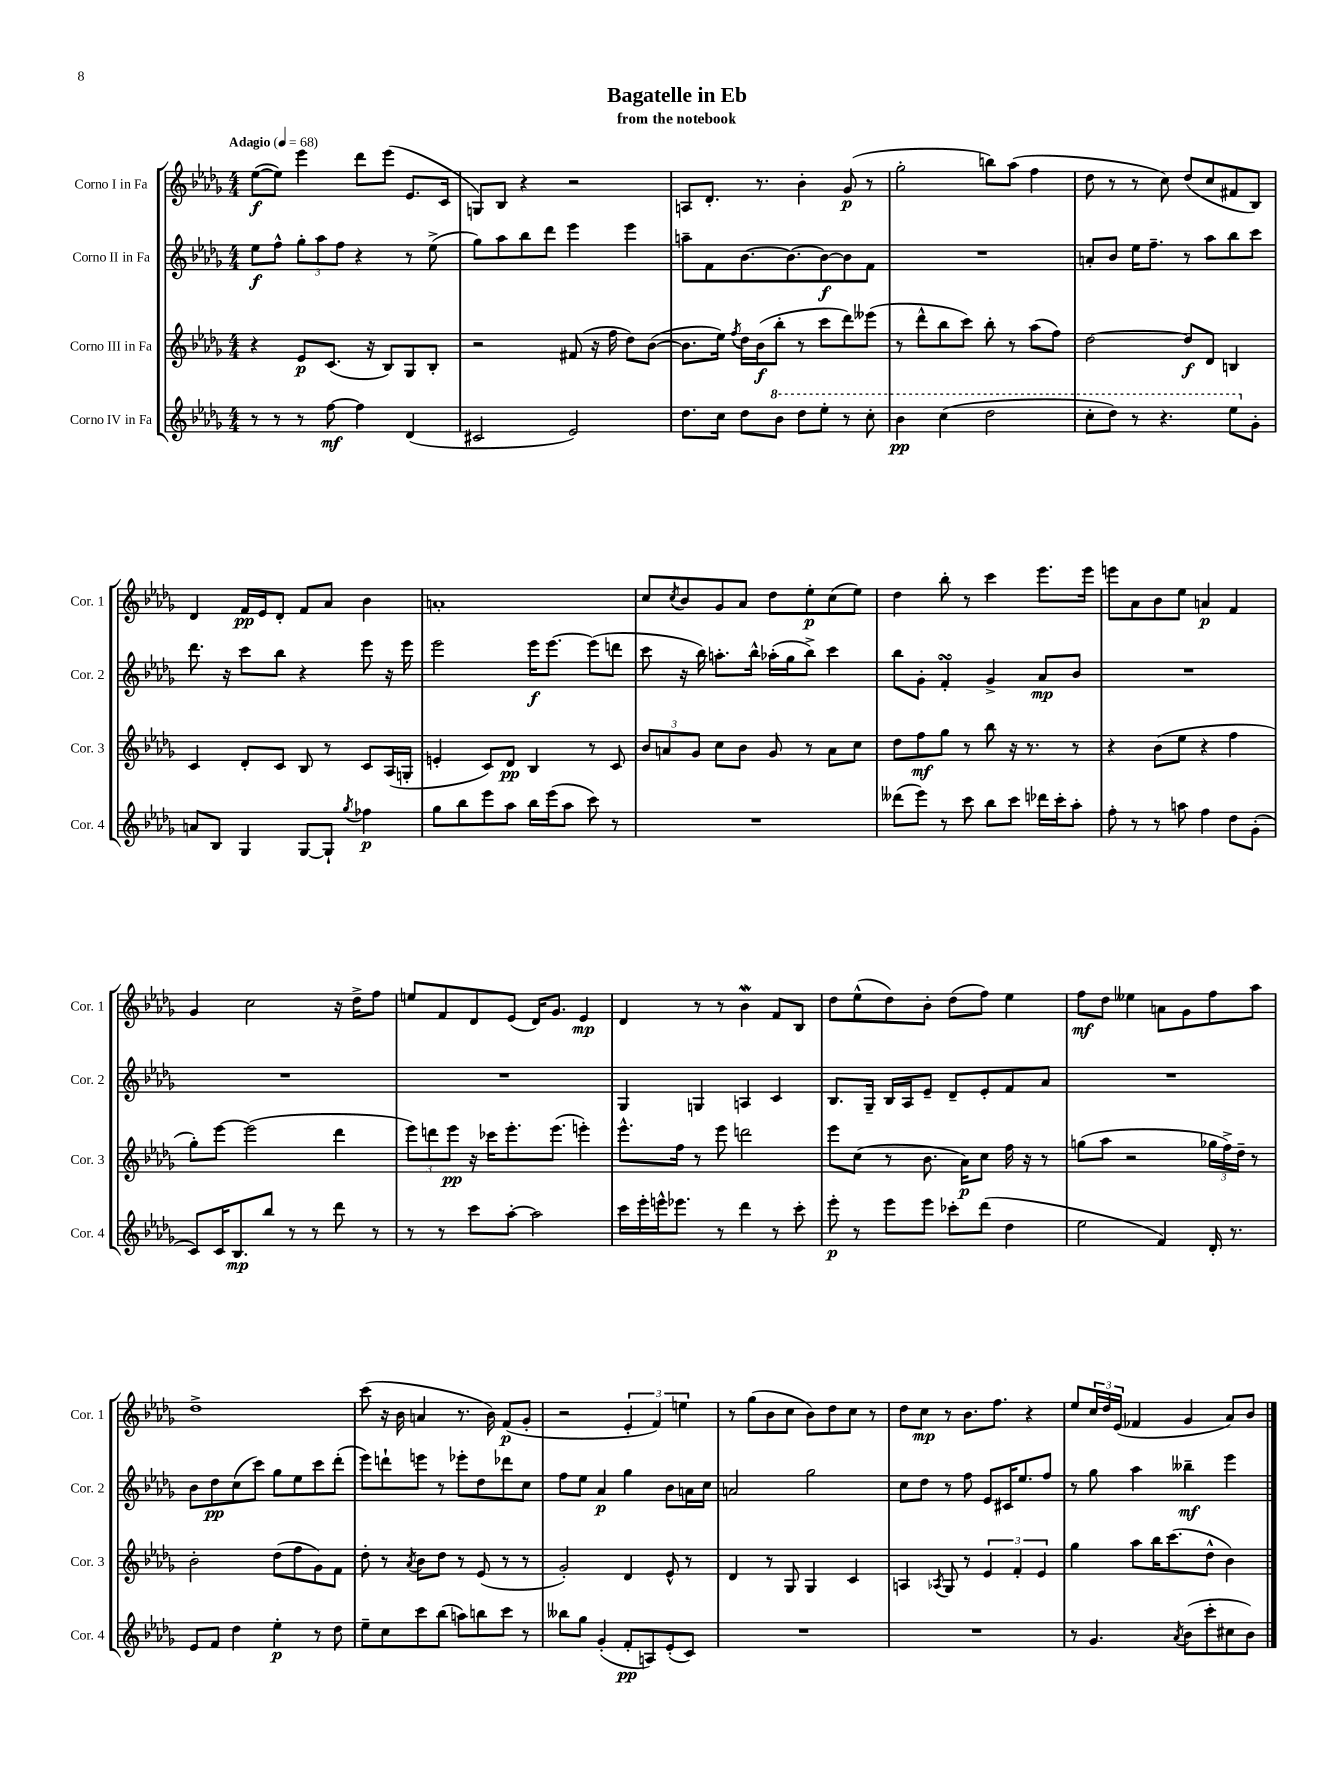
\header { title = "Bagatelle in Eb" subtitle = "from the notebook" }
<<
\new StaffGroup <<
\new Staff = "s0" \with { instrumentName = "Corno I in Fa" shortInstrumentName = "Cor. 1" } {
    \clef treble \key des \major \numericTimeSignature \time 4/4 \tempo "Adagio" 4 = 68
    ees''8~\f( ees''8) ees'''4 des'''8 ees'''8( ees'8. c'16 |
    g8) bes8 r4 r2 |
    a8 des'8.-. r8. bes'4-. ges'8\p( r8 |
    ges''2-. b''8) aes''8( f''4 |
    des''8 r8 r8 c''8) des''8( c''8 fis'8 bes8) |
    des'4 f'16\pp ees'16 des'8-. f'8 aes'8 bes'4 |
    a'1-. |
    c''8 \acciaccatura { c''8 } bes'8 ges'8 aes'8 des''8 ees''8-.\p c''8( ees''8) |
    des''4 bes''8-. r8 c'''4 ees'''8. ees'''16 |
    e'''8 aes'8 bes'8 ees''8 a'4\p f'4 |
    ges'4 c''2 r16 des''16-> f''8 |
    e''8 f'8 des'8 ees'8( des'16) ges'8. ees'4\mp |
    des'4 r8 r8 bes'4\mordent f'8 bes8 |
    des''8 ees''8-^( des''8) bes'8-. des''8( f''8) ees''4 |
    f''8\mf des''8 eeses''4 a'8 ges'8 f''8 aes''8 |
    des''1-> |
    c'''8( r16 bes'16 a'4 r8. bes'16) f'8\p( ges'8-. |
    r2 \tuplet 3/2 { ees'4-. f'4) e''4 } |
    r8 ges''8( bes'8 c''8 bes'8) des''8 c''8 r8 |
    des''8 c''8\mp r8 bes'8. f''8. r4 |
    ees''8 \tuplet 3/2 { c''16 des''16 ees'16( } fes'4 ges'4 aes'8) bes'8 \bar "|." |
}
\new Staff = "s1" \with { instrumentName = "Corno II in Fa" shortInstrumentName = "Cor. 2" } {
    \clef treble \key des \major \numericTimeSignature \time 4/4
    ees''8\f f''8-^ \tuplet 3/2 { ges''8-. aes''8 f''8 } r4 r8 ees''8->( |
    ges''8) aes''8 bes''8 des'''8 ees'''4 ees'''4 |
    a''8-- f'8 bes'8.~ bes'8.~ bes'8~\f bes'8 f'8 |
    R1 |
    a'8-. bes'8 ees''16 f''8.-- r8 aes''8 bes''8 c'''8 |
    des'''8. r16 c'''8 bes''8 r4 ees'''8 r16 ees'''16 |
    ees'''2 ees'''16\f ees'''8.~ ees'''8( d'''8 |
    c'''8 r16 bes''16) a''8.-. bes''16-^ aes''16-.( ges''16 bes''8->) c'''4 |
    bes''8 ges'8-. f'4-.\turn ges'4-> aes'8\mp bes'8 |
    R1 |
    R1 |
    R1 |
    ges4 g4 a4 c'4 |
    bes8. ges16-- bes16 aes16 ees'8-- des'8-- ees'8-. f'8 aes'8 |
    R1 |
    bes'8 des''8\pp c''8( c'''8) ges''8 ees''8 c'''8 des'''8-.( |
    ees'''8) d'''8-! e'''8 r8 ees'''8-. des''8 des'''8 c''8 |
    f''8 ees''8 aes'4\p ges''4 bes'8 a'16 c''16 |
    a'2 ges''2 |
    c''8 des''8 r8 f''8 ees'8 cis'16 ees''8. f''8 |
    r8 ges''8 aes''4 beses''4--\mf ees'''4 \bar "|." |
}
\new Staff = "s2" \with { instrumentName = "Corno III in Fa" shortInstrumentName = "Cor. 3" } {
    \clef treble \key des \major \numericTimeSignature \time 4/4
    r4 ees'8\p c'8.( r16 bes8) ges8 bes8-. |
    r2 fis'8( r16 f''16 des''8) bes'8~( |
    bes'8. ees''16) \acciaccatura { f''8 } des''16 bes'16\f( bes''8-. r8 c'''8 des'''8) eeses'''8( |
    r8 des'''8-^ bes''8 c'''8) bes''8-. r8 aes''8( f''8) |
    des''2~ des''8\f des'8 b4 |
    c'4 des'8-. c'8 bes8 r8 c'8 aes16( g16-. |
    e'4-. c'8) des'8\pp bes4 r8 c'8 |
    \tuplet 3/2 { bes'8 a'8 ges'8 } c''8 bes'8 ges'8 r8 a'8 c''8 |
    des''8 f''8\mf ges''8 r8 bes''8 r16 r8. r8 |
    r4 bes'8( ees''8 r4 f''4 |
    ges''8-.) ees'''8~ ees'''2( des'''4 |
    \tuplet 3/2 { ees'''8) d'''8 ees'''8\pp } r16 ces'''16 ees'''8.-. ees'''8.( e'''4-.) |
    ees'''8.-^ f''16 r8 ees'''8 d'''2 |
    ees'''8 c''8( r8 bes'8. aes'16\p) c''8 f''16 r16 r8 |
    g''8( aes''8 r2 \tuplet 3/2 { ges''16 f''16->) des''16-- } r8 |
    bes'2-. des''8( f''8 ges'8) f'8 |
    des''8-. r8 \acciaccatura { aes'8 } bes'8 des''8 r8 ees'8( r8 r8 |
    ges'2-.) des'4 ees'8-^ r8 |
    des'4 r8 ges8 ges4 c'4 |
    a4 \acciaccatura { aes8 } ges8 r8 \tuplet 3/2 { ees'4 f'4-. ees'4 } |
    ges''4 aes''8 bes''16 c'''8.( des''8-^ bes'4) \bar "|." |
}
\new Staff = "s3" \with { instrumentName = "Corno IV in Fa" shortInstrumentName = "Cor. 4" } {
    \clef treble \key des \major \numericTimeSignature \time 4/4
    r8 r8 r8 f''8~\mf f''4 des'4( |
    cis'2 ees'2) |
    des''8. c''16 des''8 \ottava #1 bes''8 des'''8 ees'''8-. r8 c'''8-. |
    bes''4\pp c'''4( des'''2 |
    c'''8-. des'''8) r8 r4. ees'''8 \ottava #0 ges'8-. |
    a'8 bes8 ges4 ges8~ ges8-! \acciaccatura { ges''8 } fes''4\p |
    ges''8 bes''8 ees'''8 aes''8 bes''16 ees'''16( aes''8 c'''8) r8 |
    R1 |
    deses'''8( ees'''8) r8 c'''8 bes''8 c'''8 des'''16 c'''16-. aes''8-. |
    f''8-. r8 r8 a''8 f''4 des''8 ges'8-.( |
    c'8) c'16 bes8.\mp bes''8 r8 r8 des'''8 r8 |
    r8 r8 c'''8 aes''8~-. aes''2 |
    c'''16 ees'''16-. e'''16-^ ees'''8. r8 des'''4 r8 c'''8-. |
    ees'''8-.\p r8 ees'''8 ees'''8 ces'''8-. des'''8( des''4 |
    ees''2 f'4) des'16-. r8. |
    ees'8 f'8 des''4 ees''4-.\p r8 des''8 |
    ees''8-- c''8 c'''8 bes''8( a''8) b''8 c'''8 r8 |
    beses''8 ges''8 ges'4-.( f'8-.\pp a8) ees'8-.( c'8) |
    R1 |
    R1 |
    r8 ges'4. \acciaccatura { aes'8 } bes'8( c'''8-. cis''8 bes'8) \bar "|." |
}
>>
>>
\layout { \context { \Score \remove "Bar_number_engraver" } }
